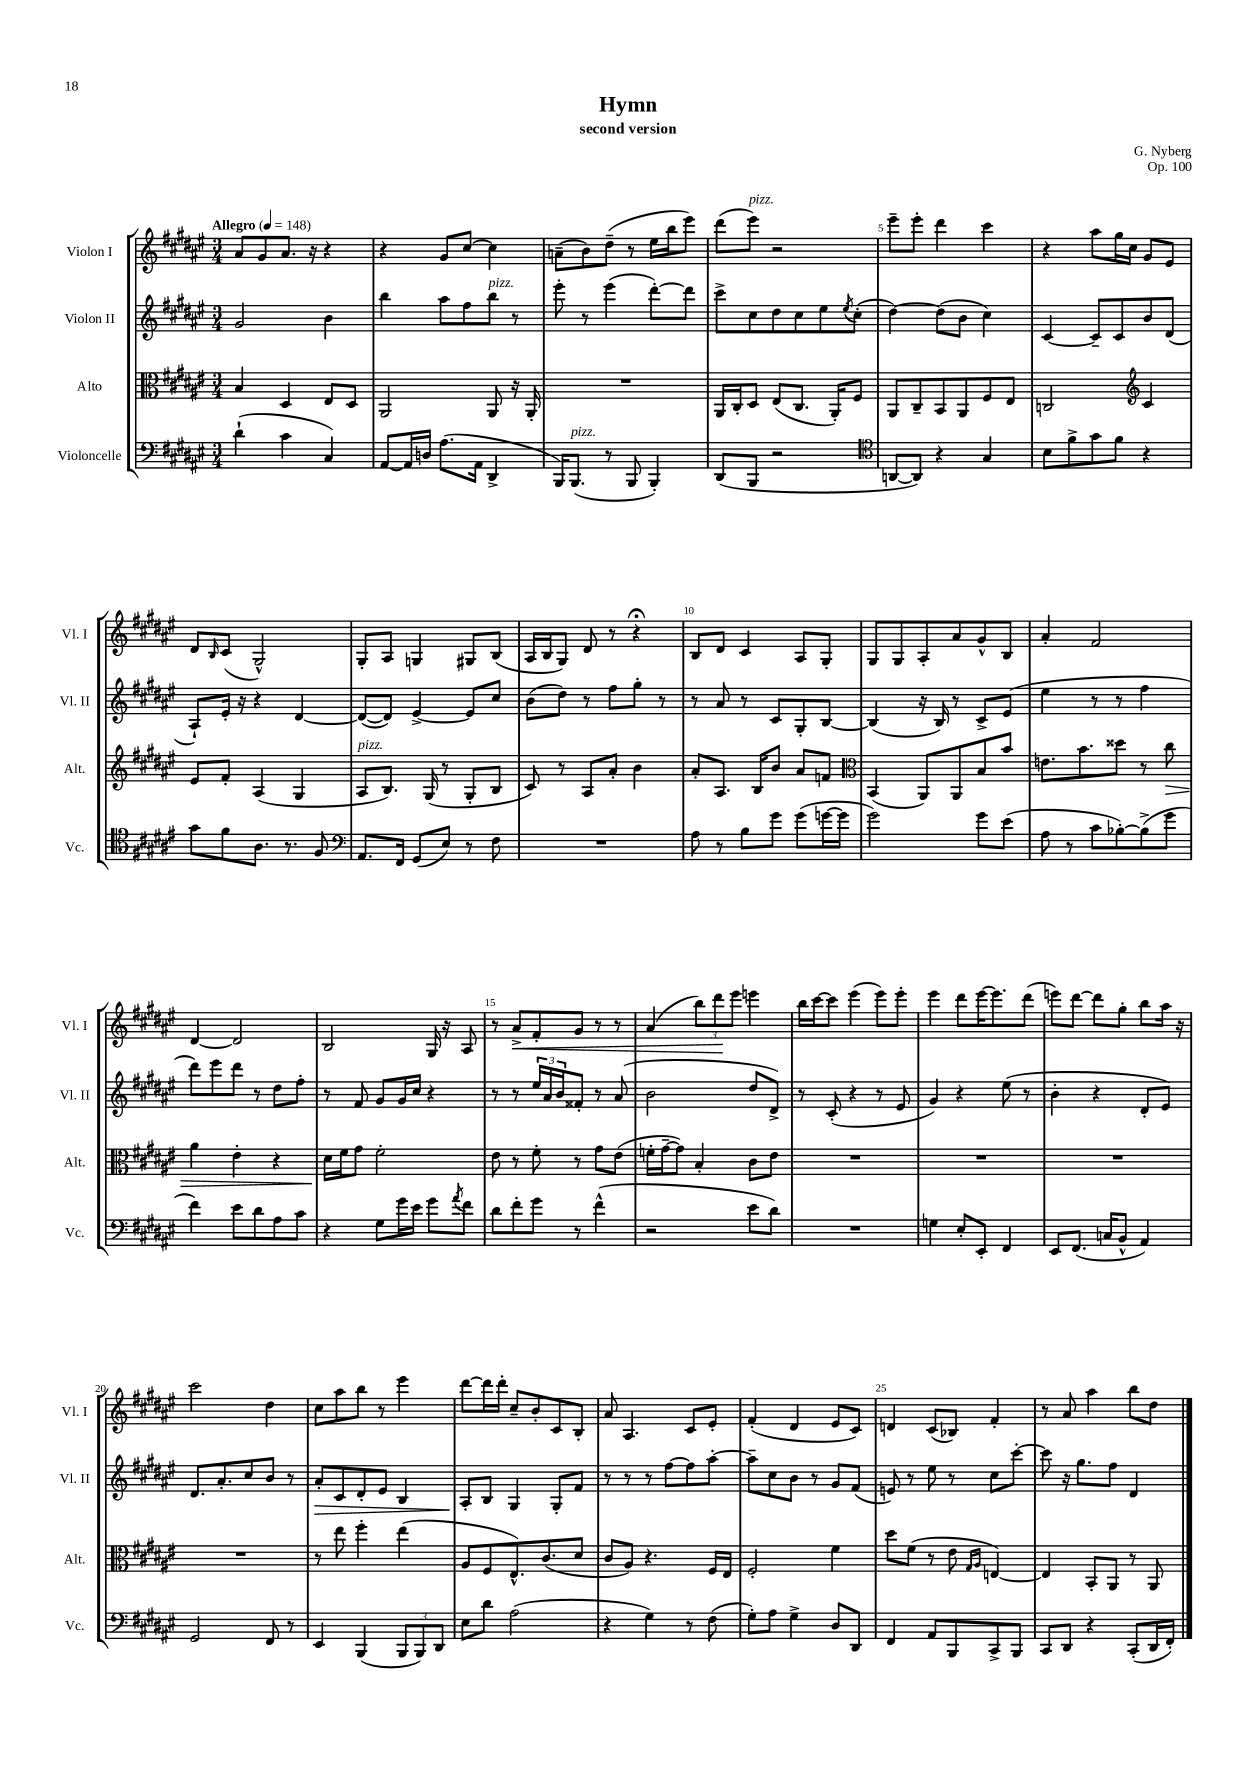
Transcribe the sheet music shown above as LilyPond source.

\header { title = "Hymn" composer = "G. Nyberg" subtitle = "second version" opus = "Op. 100" }
<<
\new StaffGroup <<
\new Staff = "s0" \with { instrumentName = "Violon I" shortInstrumentName = "Vl. I" } {
    \clef treble \key fis \major \numericTimeSignature \time 3/4 \tempo "Allegro" 4 = 148
    ais'8 gis'8 ais'8. r16 r4 |
    r4 gis'8 cis''8~ cis''4 |
    a'8--( b'8) dis''8--( r8 eis''16 b''16 eis'''8) |
    dis'''8( eis'''8^\markup { \italic "pizz." }) r2 |
    eis'''8-- eis'''8-. dis'''4 cis'''4 |
    r4 ais''8 gis''16 cis''16 gis'8 eis'8 |
    dis'8 \grace { b16 } cis'8( gis2-^) |
    gis8-. ais8 g4 gis8 b8( |
    ais16 b16 gis8) dis'8 r8 r4\fermata |
    b8 dis'8 cis'4 ais8 gis8-. |
    gis8 gis8 ais8-. ais'8 gis'8-^ b8 |
    ais'4-. fis'2 |
    dis'4~ dis'2 |
    b2 gis16 r16 ais8 |
    r8 ais'8->\< fis'8-. gis'8 r8 r8 |
    ais'4( \tuplet 3/2 { b''8) dis'''8\! eis'''8 } e'''4 |
    b''16 cis'''16~ cis'''8 eis'''4( eis'''8) eis'''8-. |
    eis'''4 dis'''8 eis'''16~ eis'''8. dis'''8( |
    e'''8) dis'''8~ dis'''8 gis''8-. b''8 ais''16 r16 |
    cis'''2 dis''4 |
    cis''8 ais''8 b''8 r8 eis'''4 |
    dis'''8~ dis'''16 dis'''16-. cis''8-- b'8-. cis'8 b8-. |
    ais'8 ais4. cis'8 eis'8-. |
    fis'4-.( dis'4 eis'8 cis'8) |
    d'4 cis'8( bes8) fis'4-. |
    r8 ais'8 ais''4 b''8 dis''8 \bar "|." |
}
\new Staff = "s1" \with { instrumentName = "Violon II" shortInstrumentName = "Vl. II" } {
    \clef treble \key fis \major \numericTimeSignature \time 3/4
    gis'2 b'4 |
    b''4 ais''8 fis''8 b''8^\markup { \italic "pizz." } r8 |
    eis'''8-. r8 eis'''4( dis'''8~-.) dis'''8 |
    cis'''8-> cis''8 dis''8 cis''8 eis''8 \acciaccatura { eis''8 } cis''8-.( |
    dis''4~) dis''8( b'8 cis''4) |
    cis'4~ cis'8-- cis'8 b'8 dis'8( |
    ais8-!) eis'16-. r16 r4 dis'4~ |
    dis'8~( dis'8) eis'4~-> eis'8 cis''8 |
    b'8( dis''8) r8 fis''8 gis''8-. r8 |
    r8 ais'8 r8 cis'8 gis8-. b8~ |
    b4( r16 b16) r8 cis'8-> eis'8( |
    eis''4 r8 r8 fis''4 |
    dis'''8) eis'''8 dis'''8 r8 dis''8 fis''8-. |
    r8 fis'8 gis'8 gis'16 cis''16 r4 |
    r8 r8 \tuplet 3/2 { eis''16 ais'16 b'16 } fisis'8-. r8 ais'8( |
    b'2 dis''8 dis'8->) |
    r8 cis'8-.( r4 r8 eis'8 |
    gis'4) r4 eis''8( r8 |
    b'4-. r4 dis'8-. eis'8) |
    dis'8. ais'8.-. cis''8 b'8 r8 |
    ais'8-.\> cis'8 dis'8-. eis'8 b4 |
    ais8-.\! b8 gis4 gis8-. fis'8 |
    r8 r8 r8 fis''8~ fis''8 ais''8~-. |
    ais''8-- cis''8 b'8 r8 gis'8 fis'8( |
    e'8) r8 eis''8 r8 cis''8 cis'''8~-. |
    cis'''8 r16 gis''8. fis''8 dis'4 \bar "|." |
}
\new Staff = "s2" \with { instrumentName = "Alto" shortInstrumentName = "Alt." } {
    \clef alto \key fis \major \numericTimeSignature \time 3/4
    b4 dis4 eis8 dis8 |
    ais,2 ais,8 r16 ais,16-. |
    R2. |
    ais,16 cis16-. dis8 eis8( cis8. ais,16-.) fis8 |
    ais,8 cis8-- b,8 ais,8 fis8 eis8 |
    c2 \clef treble cis'4 |
    eis'8 fis'8-. ais4( gis4 |
    ais8^\markup { \italic "pizz." } b8.) gis16( r8 gis8-. b8 |
    cis'8) r8 ais8 ais'8-. b'4 |
    ais'8-. ais8. b16 b'8 ais'8 f'8 |
    \clef alto b,4( ais,8) ais,8 b8 b'8 |
    e'8. b'8. disis''8 r8 cis''8\> |
    ais'4 eis'4-. r4 |
    dis'16\! fis'16 gis'8 fis'2-. |
    eis'8 r8 fis'8-. r8 gis'8 eis'8( |
    f'16-. gis'16~-- gis'8) b4-. cis'8 eis'8 |
    R2. |
    R2. |
    R2. |
    R2. |
    r8 eis''8 fis''4-. eis''4( |
    ais8 fis8 eis8.-^) cis'8.( dis'8 |
    cis'8 ais8) r4. fis16 eis16 |
    fis2-. fis'4 |
    dis''8 fis'8( r8 eis'8 \grace { gis16 ais16 } e4~) |
    e4 b,8-. ais,8 r8 ais,8 \bar "|." |
}
\new Staff = "s3" \with { instrumentName = "Violoncelle" shortInstrumentName = "Vc." } {
    \clef bass \key fis \major \numericTimeSignature \time 3/4
    dis'4-!( cis'4 cis4) |
    ais,8~ ais,16 d16 ais8.( ais,16 dis,4-> |
    b,,16) b,,8.^\markup { \italic "pizz." }( r8 b,,8 b,,4-.) |
    dis,8( b,,8 r2 |
    \clef tenor a,8~ a,8) r4 gis4 |
    b8 fis'8-> gis'8 fis'8 r4 |
    gis'8 fis'8 ais8. r8. fis8 |
    \clef bass ais,8. fis,16 gis,8( eis8) r8 fis8 |
    R2. |
    ais8 r8 b8 gis'8 gis'8( g'16~ g'16 |
    gis'2) gis'8 eis'8( |
    ais8 r8 cis'8 bes8~-.) bes8->( gis'8 |
    fis'4) eis'8 dis'8 ais8 cis'8 |
    r4 gis8 gis'16 eis'16 gis'8 \acciaccatura { ais'8 } fis'8 |
    dis'8 fis'8-. gis'8 r8 fis'4-^( |
    r2 eis'8 dis'8) |
    R2. |
    g4 eis8-. eis,8-. fis,4 |
    eis,8 fis,8.( c16 b,8-^ ais,4) |
    gis,2 fis,8 r8 |
    eis,4 b,,4( \tuplet 3/2 { b,,8 b,,8) dis,8 } |
    eis8 dis'8 ais2( |
    r4 gis4) r8 fis8( |
    gis8-.) ais8 gis4-> dis8 dis,8 |
    fis,4 ais,8 b,,8 cis,8-> b,,8 |
    cis,8 dis,8 r4 cis,8-.( dis,16 fis,16-.) \bar "|." |
}
>>
>>
\layout { \context { \Score \override BarNumber.break-visibility = ##(#f #t #t) barNumberVisibility = #(every-nth-bar-number-visible 5) } }
